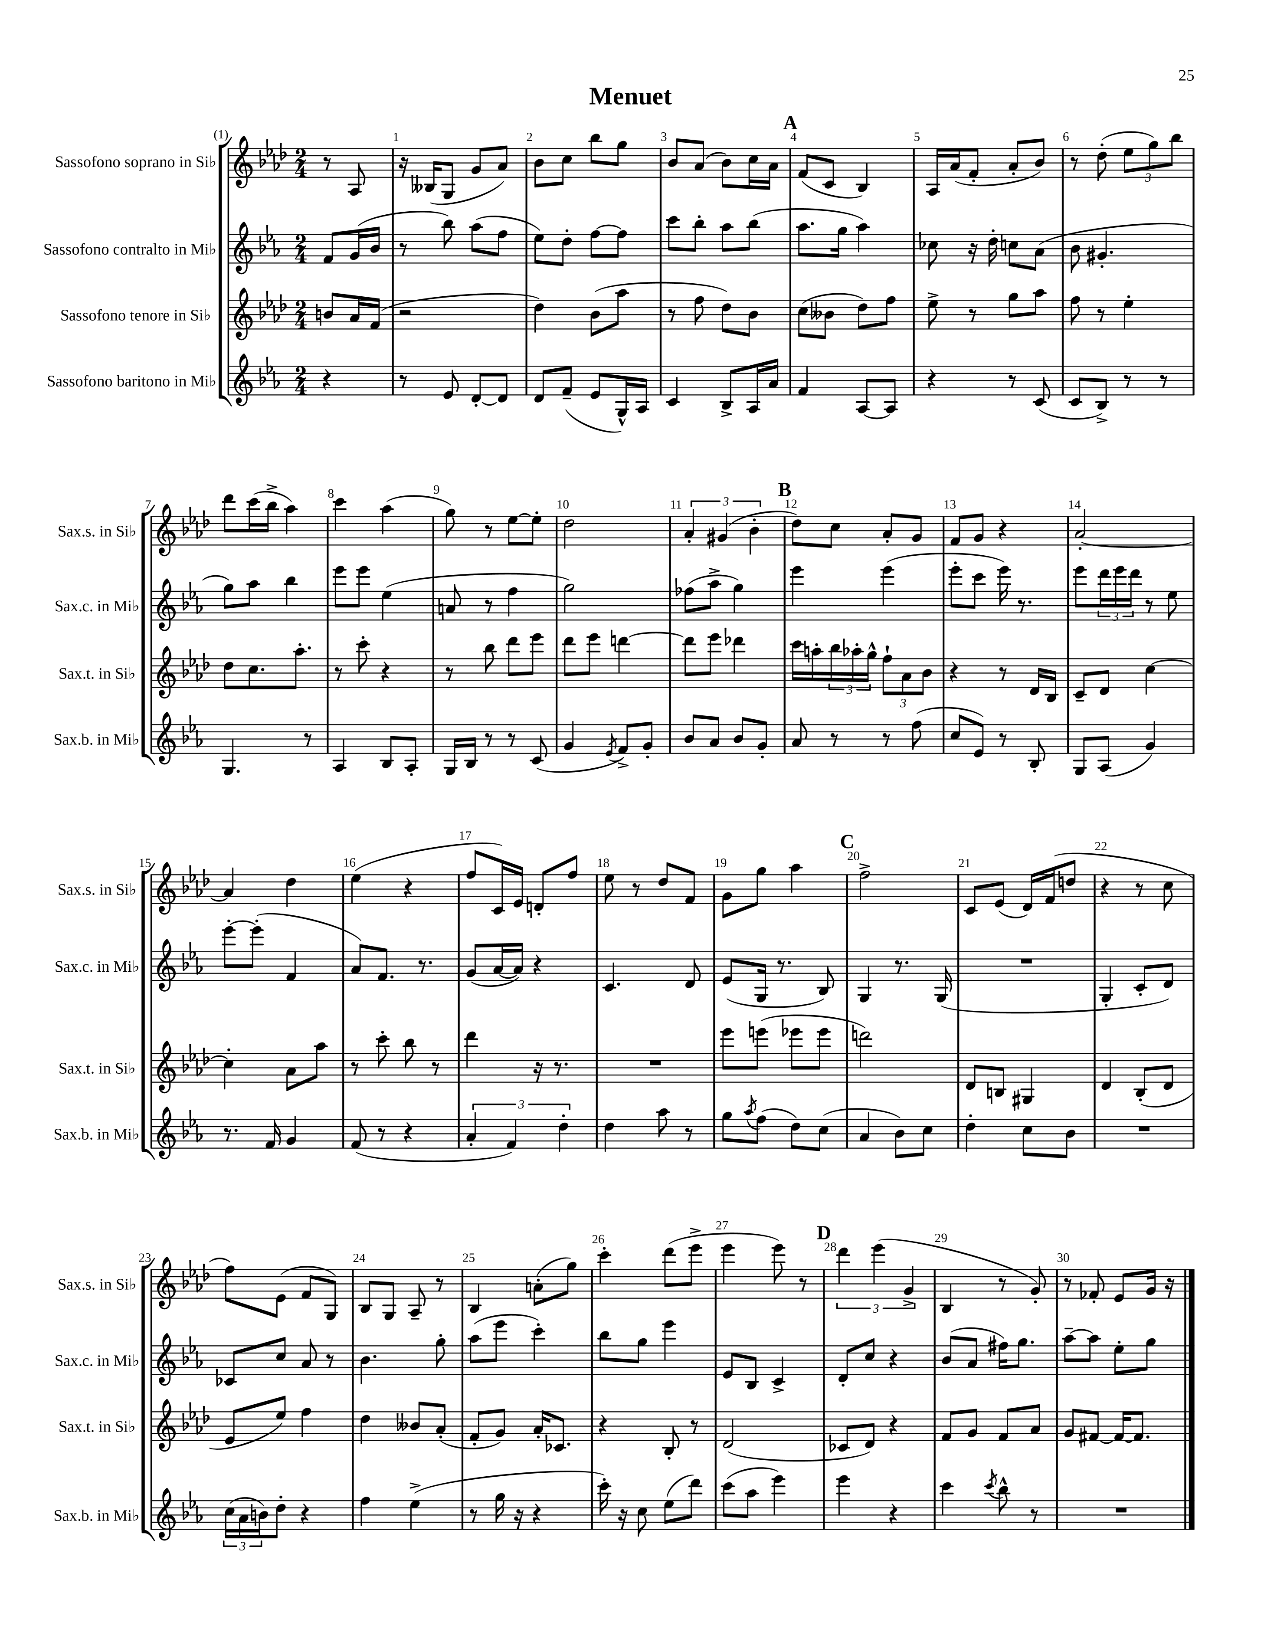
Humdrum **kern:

**kern	**kern	**kern	**kern
*staff4	*staff3	*staff2	*staff1
*clefG2	*clefG2	*clefG2	*clefG2
*k[b-e-a-]	*k[b-e-a-d-]	*k[b-e-a-]	*k[b-e-a-d-]
*M2/4	*M2/4	*M2/4	*M2/4
4r	8b	8f	8r
.	16a-	(16g	8A-
.	(16f	16b-	.
=	=	=	=
8r	2r	8r	16r
.	.	.	(16B--
8e-	.	8bb-)	8G
[8d'	.	(8aa-	8g
8d]	.	8ff	8a-)
=	=	=	=
8d	4dd-)	8ee-)	8b-
(8f~	.	8dd'	8cc
8e-	(8b-	[8ff	8bb-
16G^^)	8aa-	8ff]	8gg
16A-	.	.	.
=	=	=	=
4c	8r	8ccc	8b-
.	8ff	8bb-'	(8a-
8B-^	8dd-)	8aa-	8b-)
16A-	8b-	(8bb-	16cc
16a-	.	.	16a-
=	=	=	=
4f	(8cc	8.aa-	(8f
.	8b--	.	8c
.	.	16gg	.
[8A-	8dd-)	4aa-)	4B-)
8A-]	8ff	.	.
=	=	=	=
4r	8ee-^	8cc-	16A-
.	.	.	(16a-
.	8r	16r	8f'
.	.	16dd'	.
8r	8gg	8cc	8a-'
(8c	8aa-	(8a-	8b-)
=	=	=	=
8c	8ff	8b-	8r
8B-^)	8r	4.g#'	(8dd-'
8r	4ee-'	.	12ee-
.	.	.	12gg)
8r	.	.	.
.	.	.	12bb-
=	=	=	=
4.G	8dd-	8gg)	8ddd-
.	8.cc	8aa-	(16ccc
.	.	.	16bb-^
.	.	4bb-	4aa-)
.	8.aa-'	.	.
8r	.	.	.
=	=	=	=
4A-	8r	8eee-	4ccc
.	8ccc'	8eee-	.
8B-	4r	(4ee-	(4aa-
8A-'	.	.	.
=	=	=	=
16G	8r	8a	8gg)
16B-	.	.	.
8r	8bb-	8r	8r
8r	8ddd-	4ff	[8ee-
(8c	8eee-	.	8ee-']
=	=	=	=
4g	8ddd-	2gg)	2dd-
.	8eee-	.	.
8qe-	.	.	.
8f^)	[4ddd	.	.
8g'	.	.	.
=	=	=	=
8b-	8ddd]	(8ff-	6a-'
8a-	8eee-	8aa-^	.
.	.	.	(6g#
8b-	4ddd-	4gg)	.
.	.	.	6b-'
8g'	.	.	.
=	=	=	=
8a-	16ccc	4eee-	8dd-)
.	16aa'	.	.
8r	24bb-	.	8cc
.	24aa-'	.	.
.	24gg^^	.	.
8r	12ff`	(4eee-	8a-'
.	12a-	.	.
(8ff	.	.	8g
.	12b-	.	.
=	=	=	=
8cc	4r	8eee-'	8f
8e-)	.	8ccc	8g
8r	8r	16eee-)	4r
.	.	8.r	.
8B-'	16d-	.	.
.	16B-	.	.
=	=	=	=
8G	8c~	8eee-	[2a-'
(8A-	8d-	24ddd	.
.	.	24eee-	.
.	.	24ddd	.
4g)	[4cc	8r	.
.	.	8ee-	.
=	=	=	=
8.r	4cc']	[8eee-'	4a-]
.	.	(8eee-']	.
16f	.	.	.
4g	8a-	4f	4dd-
.	8aa-	.	.
=	=	=	=
(8f	8r	8a-)	(4ee-
8r	8ccc'	8.f	.
4r	8bb-	.	4r
.	.	8.r	.
.	8r	.	.
=	=	=	=
6a-'	4ddd-	(8g	8ff
.	.	[16a-	16c)
6f)	.	.	.
.	.	16a-])	16e-
.	16r	4r	8d'
.	8.r	.	.
6dd'	.	.	.
.	.	.	8ff
=	=	=	=
4dd	2r	4.c	8ee-
.	.	.	8r
8aa-	.	.	8dd-
8r	.	8d	8f
=	=	=	=
8gg	8eee-	(8e-	8g
8qaa-	.	.	.
(8ff	(8eee	16G	8gg
.	.	8.r	.
8dd)	8eee-	.	4aa-
(8cc	8eee-	8B-)	.
=	=	=	=
4a-	2ddd)	4G	2ff^
8b-)	.	8.r	.
8cc	.	.	.
.	.	(16G	.
=	=	=	=
4dd'	8d-	2r	8c
.	8B	.	(8e-
8cc	4G#	.	16d-)
.	.	.	(16f
8b-	.	.	8dd
=	=	=	=
2r	4d-	4G'	4r
.	(8B-'	8c'	8r
.	8d-	8d)	8cc
=	=	=	=
(24cc	8e-	8c-	8ff)
24a-	.	.	.
24b)	.	.	.
8dd'	8ee-)	8cc	(8e-
4r	4ff	8a-	8f
.	.	8r	8G)
=	=	=	=
4ff	4dd-	4.b-	8B-
.	.	.	8G
(4ee-^	8b--	.	8A-~
.	(8a-'	8gg'	8r
=	=	=	=
8r	8f'	(8aa-	4B-
16gg	8g)	8eee-	.
16r	.	.	.
4r	16a-'	4ccc')	(8a'
.	8.c-	.	.
.	.	.	8gg)
=	=	=	=
16ccc')	4r	8bb-	4ccc'
16r	.	.	.
8cc	.	8gg	.
(8ee-	8B-'	4eee-	(8ddd-
8ddd)	8r	.	8eee-^
=	=	=	=
(8ccc	(2d-	8e-	4eee-
8aa-	.	8B-	.
4eee-)	.	4c^	8eee-)
.	.	.	8r
=	=	=	=
4eee-	8c-	8d'	6ddd-
.	8d-)	8cc	.
.	.	.	(6eee-
4r	4r	4r	.
.	.	.	6g^
=	=	=	=
4ccc	8f	(8b-	4B-
.	8g	8a-	.
8qccc	.	.	.
8bb-^^	8f	16ff#)	8r
.	.	8.gg	.
8r	8a-	.	8g')
=	=	=	=
2r	8g	[8aa-~	8r
.	[8f#	8aa-]	8f-'
.	16f#_	8ee-'	8e-
.	8.f#]	.	.
.	.	8gg	16g
.	.	.	16r
==	==	==	==
*-	*-	*-	*-
